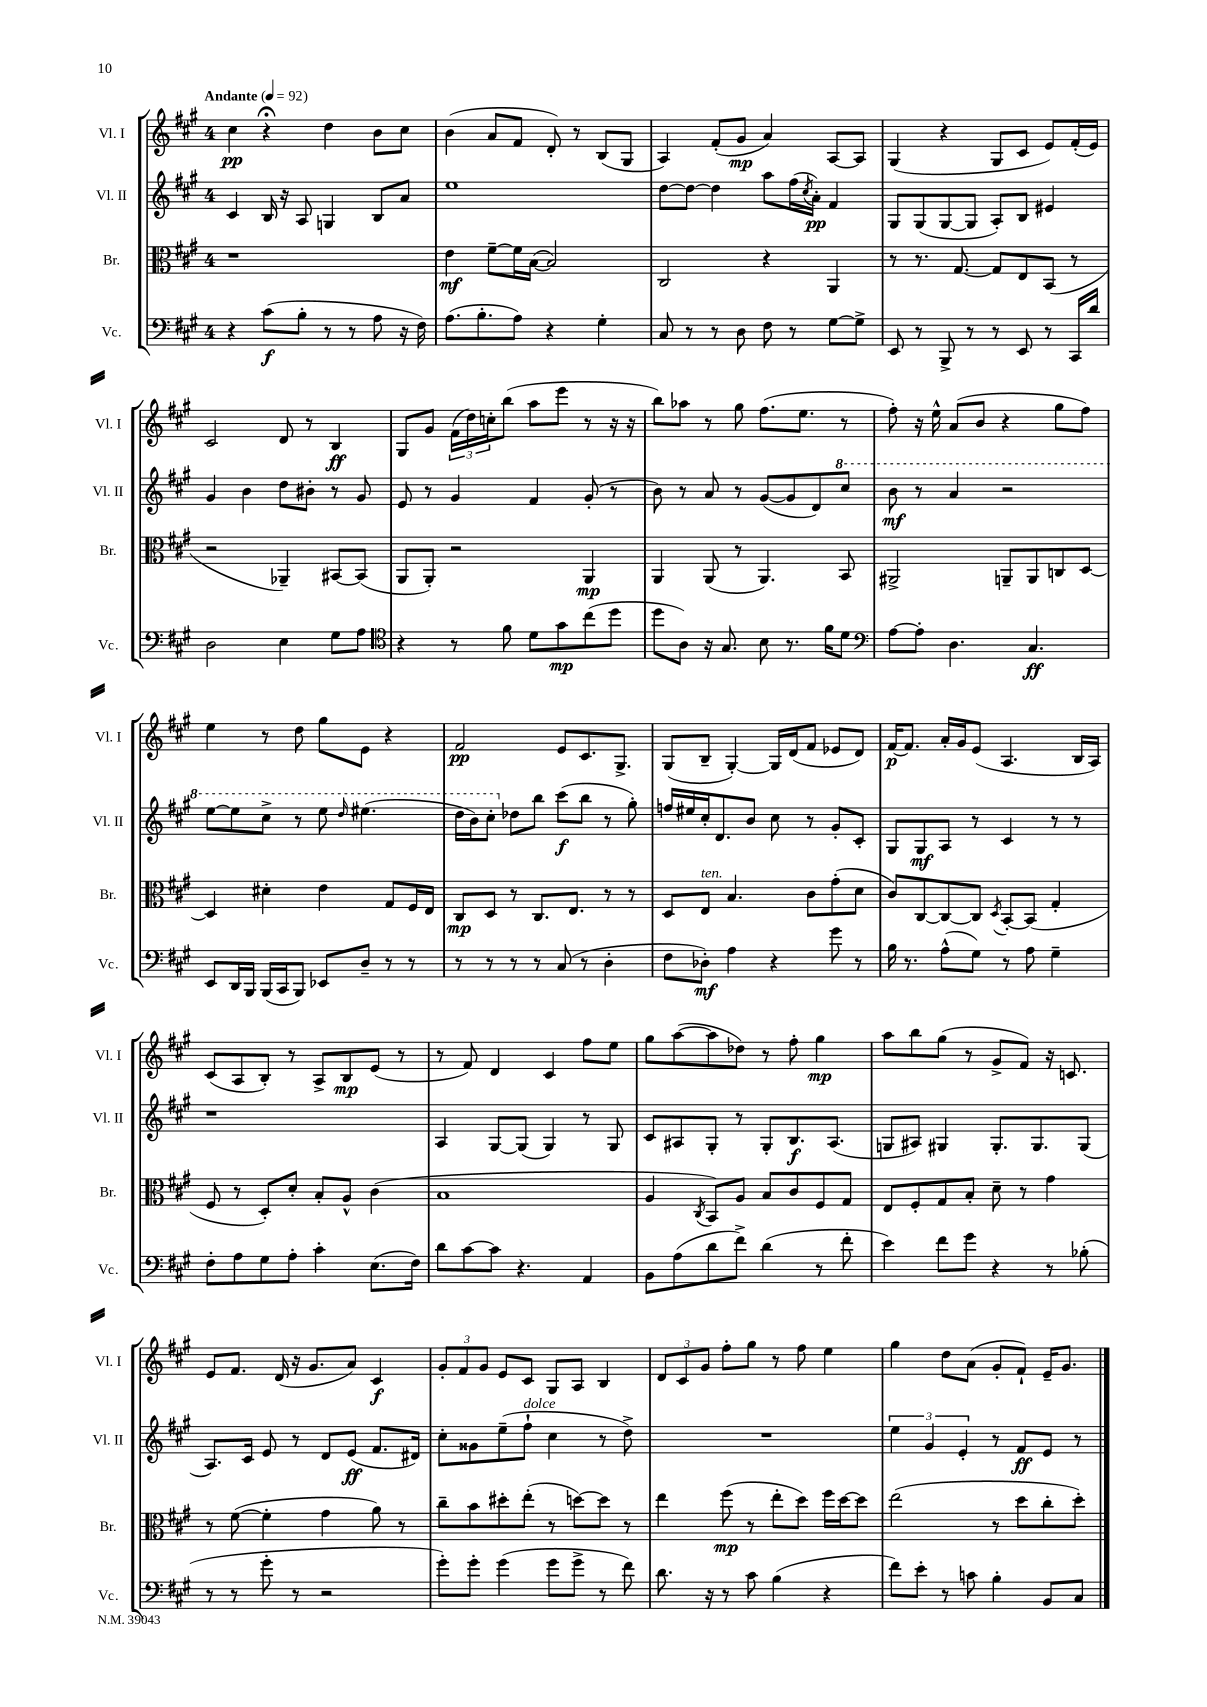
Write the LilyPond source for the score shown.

<<
\new StaffGroup <<
\new Staff = "s0" \with { instrumentName = "Vl. I" shortInstrumentName = "Vl. I" } {
    \clef treble \key a \major \once \override Staff.TimeSignature.style = #'single-digit \time 4/4 \tempo "Andante" 4 = 92
    cis''4\pp r4\fermata d''4 b'8 cis''8 |
    b'4( a'8 fis'8 d'8-.) r8 b8( gis8 |
    a4) fis'8-.( gis'8\mp a'4) a8~ a8 |
    gis4( r4 gis8 cis'8 e'8) fis'16-.( e'16) |
    cis'2 d'8 r8 b4\ff |
    gis8 gis'8 \tuplet 3/2 { fis'16( d''16) c''16-. } b''8( a''8 e'''8 r8 r16 r16 |
    b''8) aes''8 r8 gis''8 fis''8.( e''8. r8 |
    fis''8-.) r16 e''16-^ a'8( b'8 r4 gis''8 fis''8) |
    e''4 r8 d''8 gis''8 e'8 r4 |
    fis'2\pp e'8 cis'8. gis8.-> |
    gis8( b8-- gis4~-.) gis16 d'16( fis'8 ees'8 d'8) |
    fis'16~\p fis'8. a'16-. gis'16 e'8( a4. b16 a16) |
    cis'8( a8 b8-.) r8 a8-> b8\mp e'8( r8 |
    r8 fis'8) d'4 cis'4 fis''8 e''8 |
    gis''8 a''8~( a''8 des''8) r8 fis''8-. gis''4\mp |
    a''8 b''8 gis''8( r8 gis'8-> fis'8) r16 c'8. |
    e'8 fis'8. d'16( r16 gis'8. a'8) cis'4\f |
    \tuplet 3/2 { gis'8-. fis'8 gis'8 } e'8 cis'8 gis8 a8 b4 |
    \tuplet 3/2 { d'8 cis'8 gis'8 } fis''8-. gis''8 r8 fis''8 e''4 |
    gis''4 d''8 a'8( gis'8-. fis'8-!) e'16-- gis'8. \bar "|." |
}
\new Staff = "s1" \with { instrumentName = "Vl. II" shortInstrumentName = "Vl. II" } {
    \clef treble \key a \major \once \override Staff.TimeSignature.style = #'single-digit \time 4/4
    cis'4 b16 r16 a8 g4 b8 a'8 |
    e''1 |
    d''8~ d''8~ d''4 a''8 fis''16( \acciaccatura { cis''8 } a'16-.\pp) fis'4 |
    gis8 gis8( gis8~ gis8 a8-.) b8 eis'4 |
    gis'4 b'4 d''8 bis'8-. r8 gis'8 |
    e'8 r8 gis'4 fis'4 gis'8-.( r8 |
    b'8) r8 a'8 r8 gis'8~( gis'8 d'8) \ottava #1 cis'''8 |
    b''8\mf r8 a''4 r2 |
    e'''8~ e'''8 cis'''8-> r8 e'''8 \grace { d'''16 } eis'''4.( |
    d'''16 b''16) cis'''8-. \ottava #0 des''8 b''8 cis'''8\f( b''8 r8 gis''8-.) |
    f''16 eis''16 cis''16-. d'8. b'8 cis''8 r8 gis'8-. cis'8-. |
    gis8 gis8\mf a8 r8 cis'4 r8 r8 |
    r1 |
    a4 gis8~ gis8( gis4) r8 gis8 |
    cis'8 ais8 gis8-. r8 gis8-. b8.\f ais8.( |
    g8 ais8) gis4 gis8.-. gis8. gis8( |
    a8.) cis'16 e'8 r8 d'8 e'8\ff( fis'8. dis'16) |
    cis''8-. gisis'8 e''8--( fis''8-!^\markup { \italic "dolce" } cis''4 r8 d''8->) |
    R1 |
    \tuplet 3/2 { e''4 gis'4 e'4-. } r8 fis'8\ff e'8 r8 \bar "|." |
}
\new Staff = "s2" \with { instrumentName = "Br." shortInstrumentName = "Br." } {
    \clef alto \key a \major \once \override Staff.TimeSignature.style = #'single-digit \time 4/4
    r1 |
    e'4\mf fis'8~-- fis'16 b16~( b2) |
    cis2 r4 a,4 |
    r8 r8. gis8.~ gis8 e8 b,8( r8 |
    r2 aes,4--) bis,8~ bis,8( |
    a,8 a,8-.) r2 a,4\mp |
    a,4 a,8( r8 a,4.) b,8 |
    ais,2-> a,8-- a,8 c8 d8~ |
    d4 dis'4-. e'4 gis8 fis16 e16 |
    cis8\mp d8 r8 cis8. e8. r8 r8 |
    d8 e8^\markup { \italic "ten." } b4. cis'8 gis'8-.( d'8 |
    cis'8) cis8~ cis8~ cis8 \acciaccatura { d8 } b,8~-. b,8( gis4-. |
    fis8 r8 d8-.) d'8-. b8-. a8-^ cis'4( |
    b1 |
    a4 \acciaccatura { cis8 } b,8) a8 b8 cis'8 fis8 gis8 |
    e8 fis8-. gis8 b8-. d'8-- r8 gis'4 |
    r8 fis'8~( fis'4-. gis'4 a'8) r8 |
    cis''8-- b'8 dis''8-. e''8-.( r8 d''8~) d''8 r8 |
    e''4 fis''8\mp( r8 e''8-. d''8) fis''16 d''16~ d''8 |
    e''2( r8 d''8 cis''8-. d''8-.) \bar "|." |
}
\new Staff = "s3" \with { instrumentName = "Vc." shortInstrumentName = "Vc." } {
    \clef bass \key a \major \once \override Staff.TimeSignature.style = #'single-digit \time 4/4
    r4 cis'8\f( b8-. r8 r8 a8 r16 fis16) |
    a8.( b8.-. a8) r4 gis4-. |
    cis8 r8 r8 d8 fis8 r8 gis8~ gis8-> |
    e,8 r8 b,,8-> r8 r8 e,8 r8 cis,16 d'16 |
    d2 e4 gis8 a8 |
    \clef tenor r4 r8 fis'8 d'8 gis'8\mp cis''8( d''8 |
    d''8 a8) r16 gis8. b8 r8. fis'16 d'8 |
    \clef bass a8~ a8-. d4. cis4.\ff |
    e,8 d,16 b,,16 b,,16( cis,16 b,,8) ees,8 d8-- r8 r8 |
    r8 r8 r8 r8 cis8( r8 d4-. |
    fis8 des8-.\mf) a4 r4 gis'8 r8 |
    b16 r8. a8-^( gis8) r8 a8 gis4-- |
    fis8-. a8 gis8 a8-. cis'4-. e8.( fis16) |
    d'8 cis'8~ cis'8 r4. a,4 |
    b,8 a8( d'8 fis'8->) d'4( r8 fis'8-. |
    e'4) fis'8 gis'8 r4 r8 bes8-.( |
    r8 r8 gis'8-. r8 r2 |
    gis'8-.) gis'8-. gis'4( gis'8 gis'8-> r8 fis'8) |
    d'8. r16 r8 cis'8 b4( r4 |
    fis'8) e'8-. r8 c'8 b4-. b,8 cis8 \bar "|." |
}
>>
>>
\layout { \context { \Score \remove "Bar_number_engraver" } }
